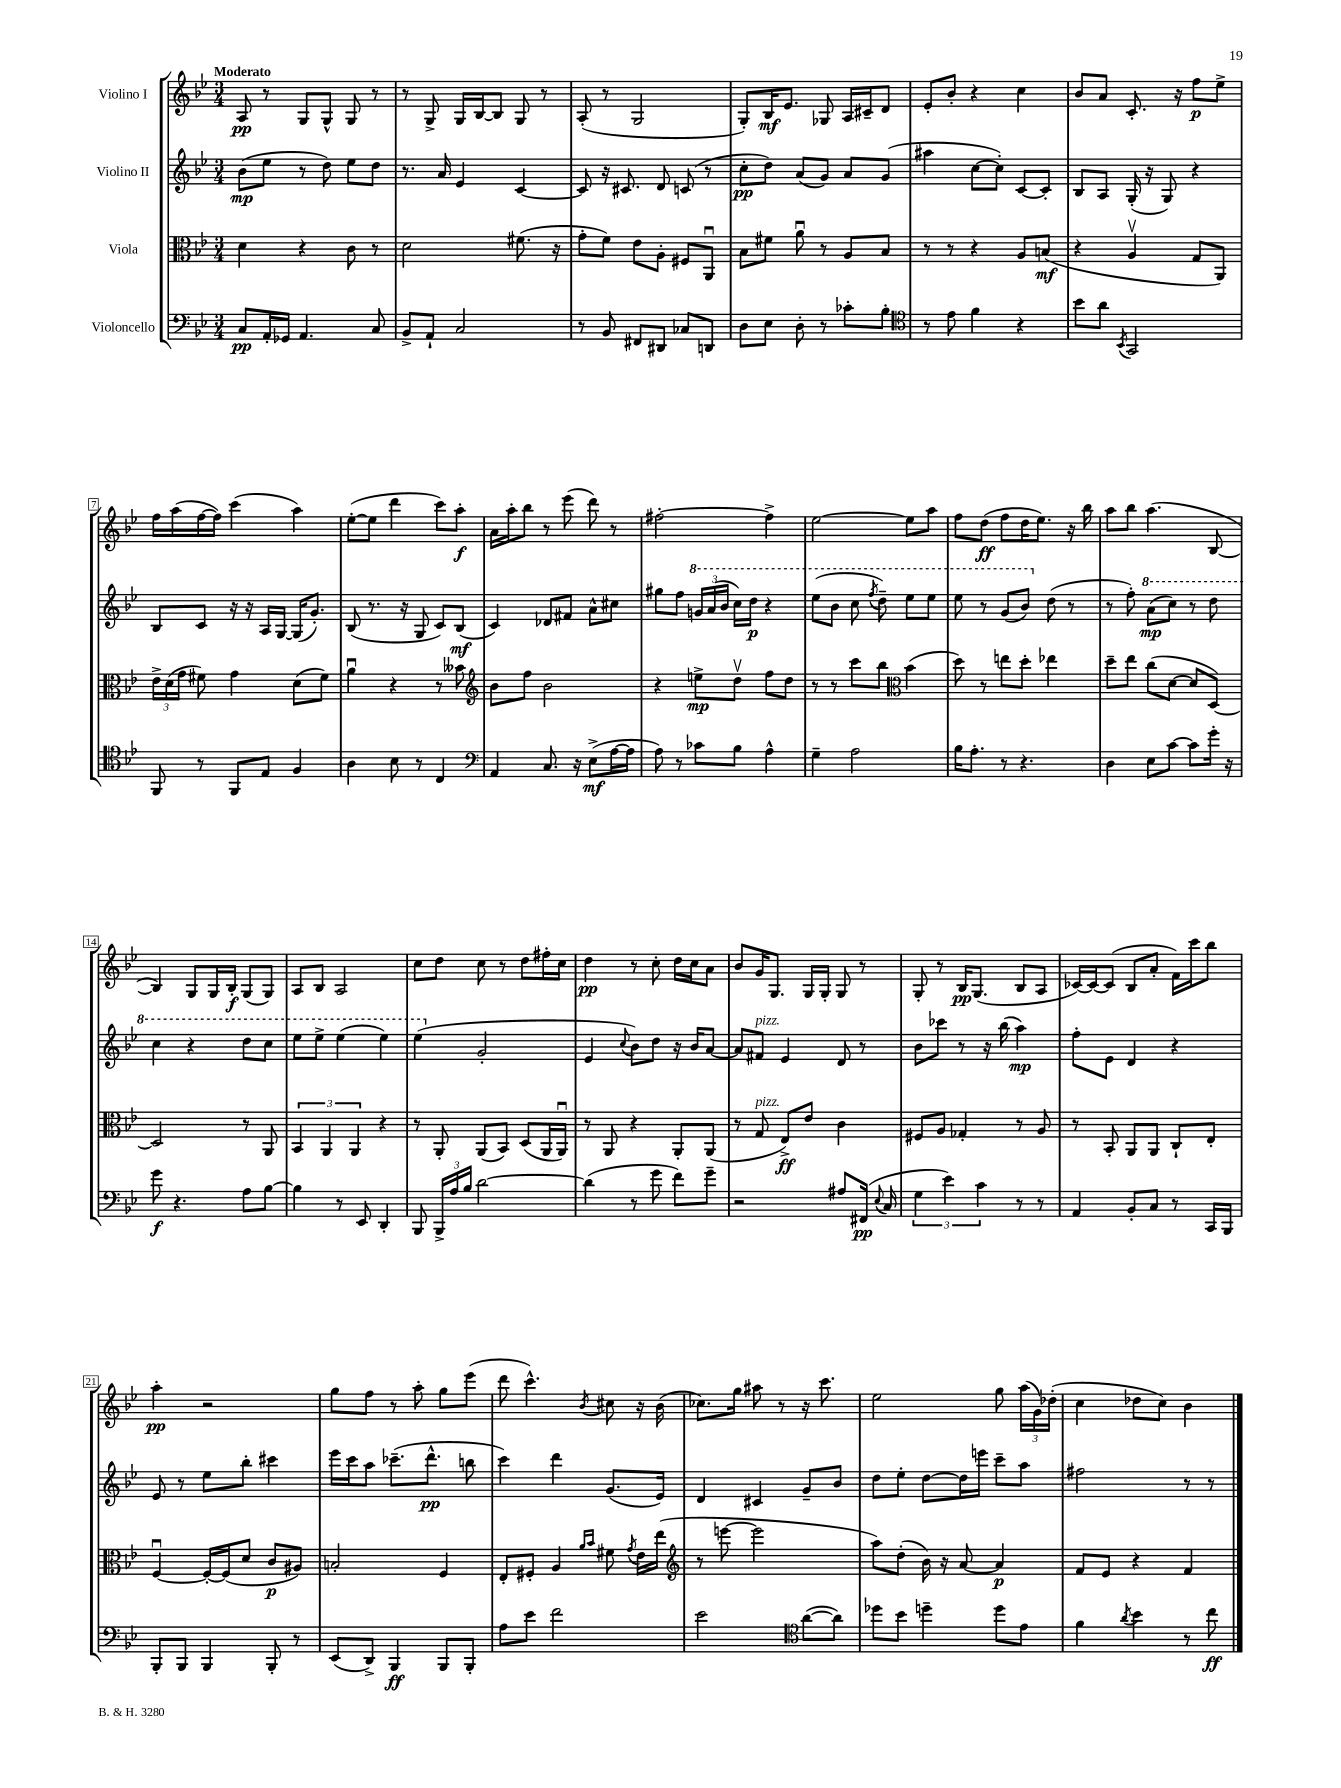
<<
\new StaffGroup <<
\new Staff = "s0" \with { instrumentName = "Violino I" } {
    \clef treble \key bes \major \numericTimeSignature \time 3/4 \tempo "Moderato"
    \autoBeamOff a8\pp r8 g8[ g8]-^ g8 r8 |
    r8 g8-> g16[ bes16~ bes8] g8 r8 |
    a8-.( r8 g2 |
    g8[-.) bes16\mf ees'8.] ges8 a16[ cis'16-- d'8] |
    ees'8[-. bes'8]-. r4 c''4 |
    bes'8[ a'8] c'8.-. r16 f''8[\p ees''8]-> |
    f''16[ a''16( f''16~ f''16]) c'''4( a''4) |
    ees''8[~-.( ees''8] d'''4 c'''8[) a''8]-.\f |
    a'16[ a''16-. bes''8] r8 ees'''8( d'''8) r8 |
    fis''2~-. fis''4-> |
    ees''2~ ees''8[ a''8] |
    f''8[ d''8]\ff( f''8[ d''16 ees''8.]) r16 bes''16 |
    a''8[ bes''8] a''4.( bes8~ |
    bes4) g8[ g16 bes16]-.\f g8[( g8]) |
    a8[ bes8] a2 |
    c''8[ d''8] c''8 r8 d''8[ fis''16-. c''16] |
    d''4\pp r8 c''8-. d''16[ c''16 a'8] |
    bes'8[ g'16 g8.] g16[ g16]-. g8 r8 |
    g8-. r8 bes16[\pp g8.]( bes8[ a8] |
    ces'16[~) ces'16~ ces'8]( bes8[ a'8]-. f'16[) c'''16 bes''8] |
    a''4-.\pp r2 |
    g''8[ f''8] r8 a''8-. g''8[ ees'''8]( |
    d'''8 c'''4.-^) \acciaccatura { bes'8 } cis''8 r16 bes'16( |
    ces''8.[) g''16] ais''8 r8 r16 c'''8. |
    ees''2 g''8 \tuplet 3/2 { a''16[( g'16) des''16]-.( } |
    c''4 des''8[ c''8]) bes'4 \bar "|." |
}
\new Staff = "s1" \with { instrumentName = "Violino II" } {
    \clef treble \key bes \major \numericTimeSignature \time 3/4
    \autoBeamOff bes'8[\mp( ees''8] r8 d''8) ees''8[ d''8] |
    r8. a'16 ees'4 c'4~ |
    c'8 r16 cis'8. d'8 c'8( r8 |
    c''8[-.\pp d''8]) a'8[( g'8]) a'8[ g'8]( |
    ais''4 c''8[~ c''8]-.) c'8[~ c'8]-. |
    bes8[ a8] g16-.( r16 g8) r4 |
    bes8[ c'8] r16 r16 a16[ g16]~ g16[( g'8.]-.) |
    bes8( r8. r16 g8 c'8[) bes8]\mf( |
    c'4) des'8[ fis'8] a'8[-^ cis''8] |
    gis''8[ f''8] \tuplet 3/2 { \ottava #1 g''16[ a''16( bes''16] } c'''16[) d'''16]\p r4 |
    ees'''8[( bes''8] c'''8 \acciaccatura { f'''8 } d'''8--) ees'''8[ ees'''8] |
    ees'''8 r8 g''8[( bes''8]) \ottava #0 d''8( r8 |
    r8 f''8-.) \ottava #1 a''8[\mp( c'''8]) r8 d'''8 |
    c'''4 r4 d'''8[ c'''8] |
    ees'''8[ ees'''8]-> ees'''4( ees'''4) |
    ees'''4( \ottava #0 g'2-. |
    ees'4 \appoggiatura { c''8 } bes'8[) d''8] r16 bes'16[ a'8]~ |
    a'8[ fis'8]^\markup { \italic "pizz." } ees'4 d'8 r8 |
    bes'8[ ces'''8] r8 r16 bes''16( a''4\mp) |
    f''8[-. ees'8] d'4 r4 |
    ees'8 r8 ees''8[ bes''8]-. cis'''4 |
    ees'''16[ c'''16 a''8] ces'''8.[--( d'''8.]-^\pp b''8 |
    c'''4) d'''4 g'8.[( ees'16]) |
    d'4 cis'4 g'8[-- bes'8] |
    d''8[ ees''8]-. d''8[~ d''16 e'''16] c'''8[-- a''8] |
    fis''2 r8 r8 \bar "|." |
}
\new Staff = "s2" \with { instrumentName = "Viola" } {
    \clef alto \key bes \major \numericTimeSignature \time 3/4
    \autoBeamOff d'4 r4 c'8 r8 |
    d'2 fis'8.( r16 |
    g'8[-. f'8]) ees'8[ a8]-. fis8[ a,8]\downbow |
    bes8[ fis'8] a'8\downbow r8 a8[ bes8] |
    r8 r8 r4 a8[ b8]\mf( |
    r4 a4\upbow g8[ a,8]) |
    \tuplet 3/2 { ees'16[-> d'16( g'16] } fis'8) g'4 d'8[( fis'8]) |
    a'4\downbow r4 r8 beses'8 |
    \clef treble bes'8[ f''8] bes'2 |
    r4 e''8[->\mp d''8]\upbow f''8[ d''8] |
    r8 r8 c'''8[ bes''8] \clef alto bes'4( |
    d''8) r8 e''8[ d''8]-. ees''4 |
    d''8[-- ees''8] c''8[( d'8]~ d'8[ d8]~) |
    d2 r8 a,8 |
    \tuplet 3/2 { bes,4 a,4 a,4 } r4 |
    r8 a,8-. a,8[( bes,8]) d8[( a,16 a,16]\downbow) |
    r8 a,8 r4 a,8[-. a,8]( |
    r8 g8^\markup { \italic "pizz." } ees8[->\ff) ees'8] c'4 |
    fis8[ a8] ges4-. r8 a8 |
    r8 bes,8-. a,8[ a,8] c8[-! ees8]-. |
    f4~\downbow f16[~-. f16( d'8] c'8[\p ais8]) |
    b2-. f4 |
    ees8[-. fis8]-. a4 \grace { a'16[ bes'16] } fis'8 \acciaccatura { g'8 } ees'16[ ees''16]( |
    \clef treble r8 e'''8~ e'''2 |
    a''8[) d''8]-.( bes'16) r16 a'8~ a'4\p |
    f'8[ ees'8] r4 f'4 \bar "|." |
}
\new Staff = "s3" \with { instrumentName = "Violoncello" } {
    \clef bass \key bes \major \numericTimeSignature \time 3/4
    \autoBeamOff c8[\pp a,16-. ges,16] a,4. c8 |
    bes,8[-> a,8]-! c2 |
    r8 bes,8 fis,8[ dis,8] ces8[ d,8] |
    d8[ ees8] d8-. r8 ces'8[-. bes8]-. |
    \clef tenor r8 ees'8 f'4 r4 |
    bes'8[ a'8] \acciaccatura { bes,8 } g,2 |
    f,8 r8 f,8[ ees8] f4 |
    a4 bes8 r8 c4 |
    \clef bass a,4 c8. r16 ees8[->\mf( a16~ a16] |
    a8) r8 ces'8[ bes8] a4-^ |
    g4-- a2 |
    bes16[ a8.]-. r8 r4. |
    d4 ees8[ c'8]~ c'8[ g'16]-. r16 |
    g'8\f r4. a8[ bes8]~ |
    bes4 r8 ees,8 d,4-. |
    bes,,8 \tuplet 3/2 { bes,,16[-> a16 bes16] } d'2~ |
    d'4( r8 g'8 f'8[) g'8]-- |
    r2 ais8[ fis,16]\pp( \appoggiatura { ees8 } c16 |
    \tuplet 3/2 { g4 ees'4) c'4 } r8 r8 |
    a,4 bes,8[-. c8] r8 c,16[ bes,,16] |
    bes,,8[-. bes,,8] bes,,4 bes,,8-. r8 |
    ees,8[( d,8]->) bes,,4\ff bes,,8[ bes,,8]-. |
    a8[ ees'8] f'2 |
    ees'2 \clef tenor a'8[~( a'8]) |
    des''8[ bes'8] d''4-- d''8[ ees'8] |
    f'4 \acciaccatura { a'8 } bes'4 r8 c''8\ff \bar "|." |
}
>>
>>
\layout { \context { \Score \override BarNumber.stencil = #(make-stencil-boxer 0.1 0.3 ly:text-interface::print) } }
